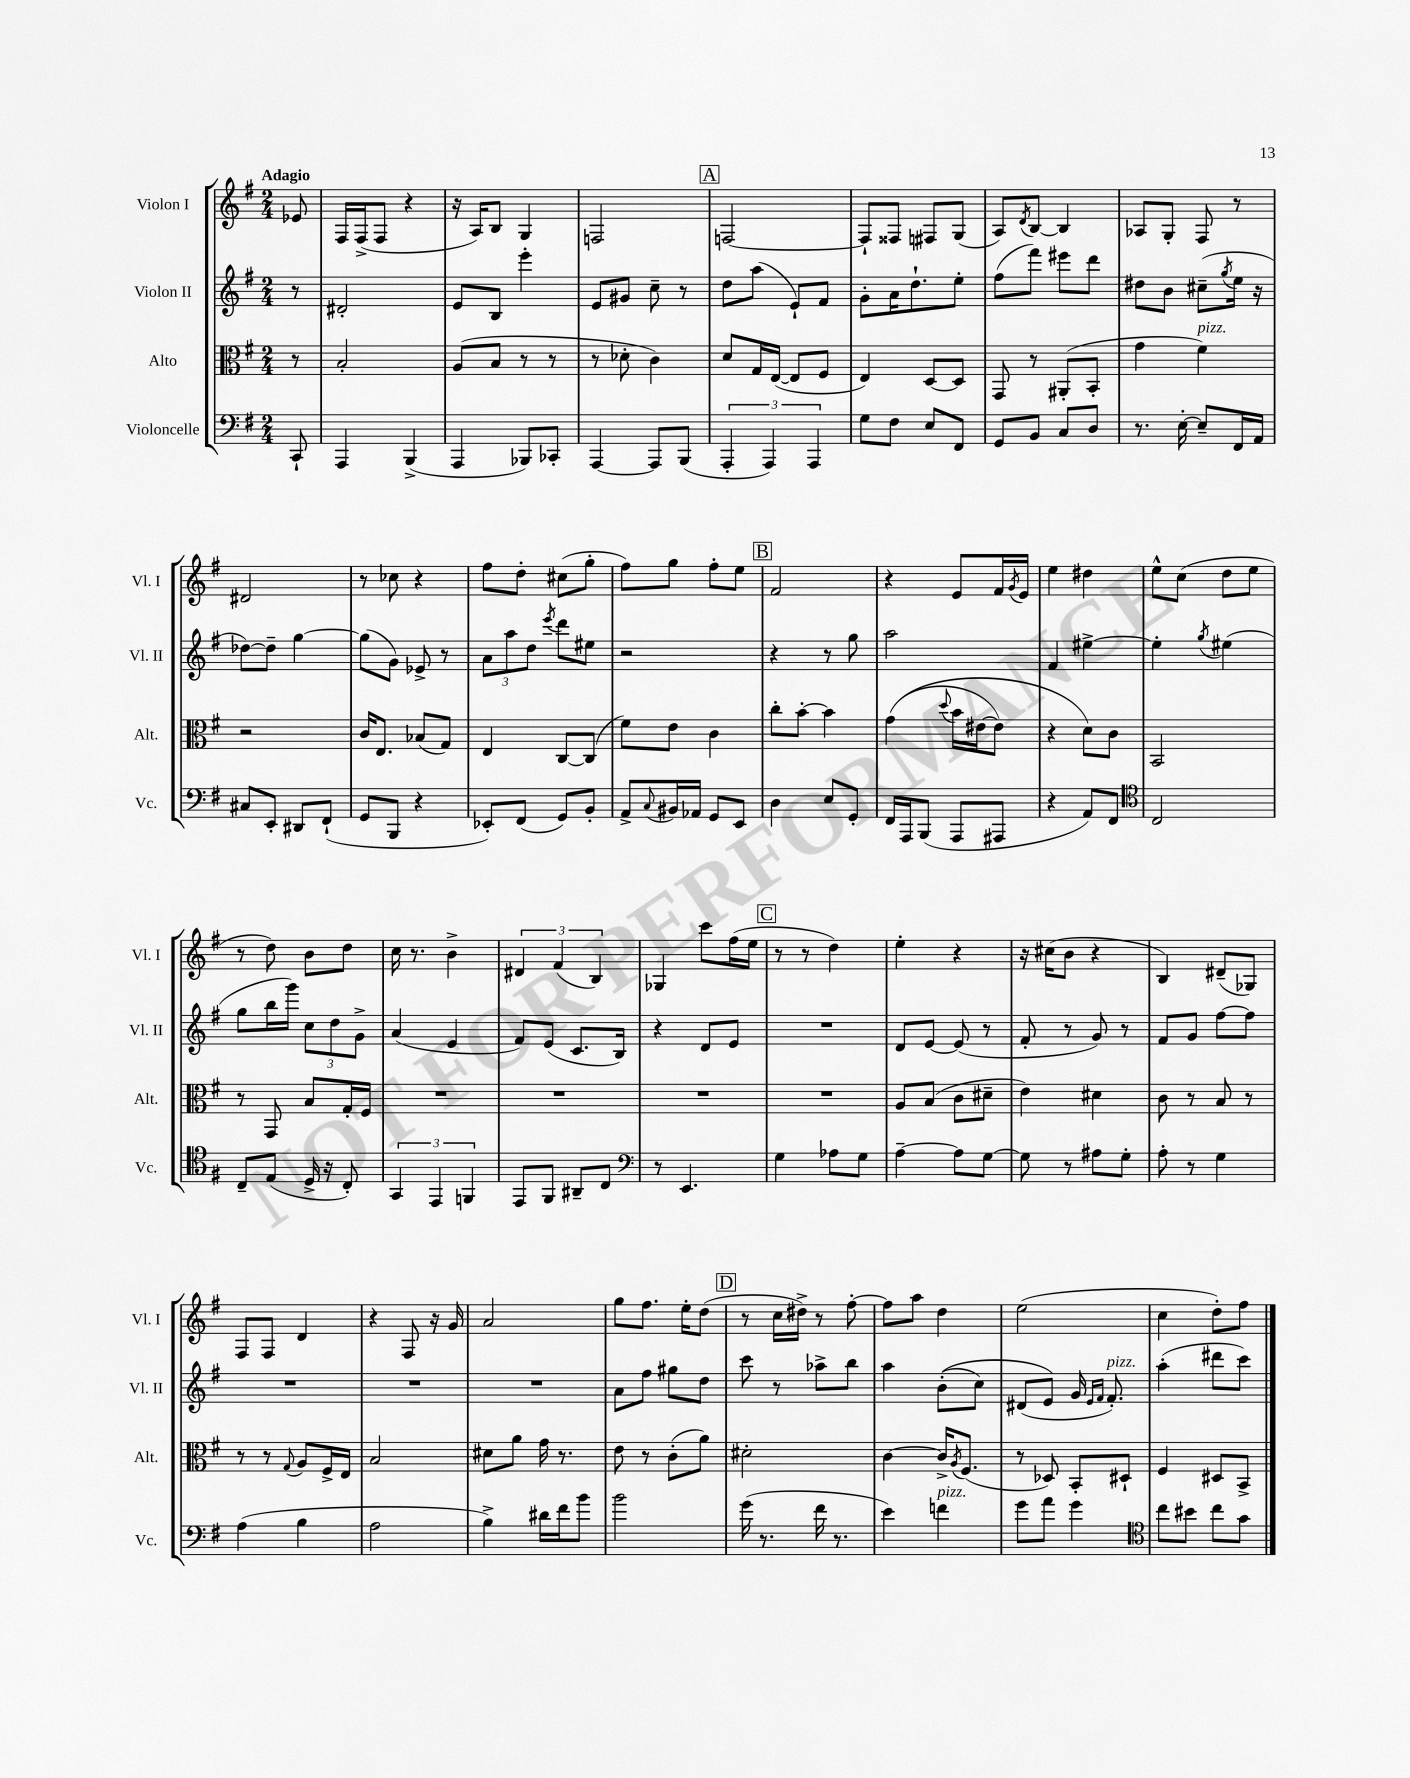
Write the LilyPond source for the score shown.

<<
\new StaffGroup <<
\new Staff = "s0" \with { instrumentName = "Violon I" shortInstrumentName = "Vl. I" } {
    \clef treble \key g \major \numericTimeSignature \time 2/4 \partial 8 \tempo "Adagio"
    ees'8 |
    fis16 fis16->( fis8 r4 |
    r16 a16) b8 g4 |
    f2 |
    \mark \markup { \box "A" } f2~ |
    f8-! fisis8 fis8 g8( |
    a8) \acciaccatura { d'8 } b8~ b4 |
    aes8 g8-. fis8 r8 |
    dis'2 |
    r8 ces''8 r4 |
    fis''8 d''8-. cis''8( g''8-. |
    fis''8) g''8 fis''8-. e''8 |
    \mark \markup { \box "B" } fis'2 |
    r4 e'8 fis'16 \acciaccatura { g'8 } e'16 |
    e''4 dis''4 |
    e''8-^ c''8( d''8 e''8 |
    r8 d''8) b'8 d''8 |
    c''16 r8. b'4-> |
    \tuplet 3/2 { dis'4 fis'4( b4) } |
    ges4 c'''8 fis''16( e''16 |
    \mark \markup { \box "C" } r8 r8 d''4) |
    e''4-. r4 |
    r16 cis''16( b'8 r4 |
    b4) dis'8--( ges8) |
    fis8 fis8 d'4 |
    r4 fis8 r16 g'16 |
    a'2 |
    g''8 fis''8. e''16-. d''8( |
    \mark \markup { \box "D" } r8 c''16 dis''16->) r8 fis''8~-. |
    fis''8 a''8 d''4 |
    e''2( |
    c''4 d''8-.) fis''8 \bar "|." |
}
\new Staff = "s1" \with { instrumentName = "Violon II" shortInstrumentName = "Vl. II" } {
    \clef treble \key g \major \numericTimeSignature \time 2/4 \partial 8
    r8 |
    dis'2-. |
    e'8 b8 e'''4-. |
    e'8 gis'8 c''8-- r8 |
    \mark \markup { \box "A" } d''8 a''8( e'8-!) fis'8 |
    g'8-. a'16 d''8.-! e''8-. |
    fis''8( fis'''8) eis'''8 d'''8 |
    dis''8 b'8 cis''8--( \acciaccatura { g''8 } e''16 r16 |
    des''8~) des''8-- g''4~ |
    g''8( g'8) ees'8-> r8 |
    \tuplet 3/2 { a'8 a''8 d''8 } \acciaccatura { e'''8 } d'''8 eis''8 |
    r2 |
    \mark \markup { \box "B" } r4 r8 g''8 |
    a''2 |
    fis'4 eis''4~-> |
    eis''4-. \acciaccatura { g''8 } eis''4( |
    g''8 b''16 g'''16) \tuplet 3/2 { c''8 d''8 g'8-> } |
    a'4( e'4 |
    fis'8) e'8( c'8. b16) |
    r4 d'8 e'8 |
    \mark \markup { \box "C" } R2 |
    d'8 e'8~ e'8( r8 |
    fis'8-. r8 g'8) r8 |
    fis'8 g'8 fis''8~ fis''8 |
    R2 |
    R2 |
    R2 |
    a'8 fis''8 gis''8 d''8 |
    \mark \markup { \box "D" } c'''8 r8 aes''8-> b''8 |
    a''4 b'8-.(\( c''8) |
    dis'8( e'8\) g'16 \grace { e'16 fis'16 } fis'8.-.^\markup { \italic "pizz." }) |
    a''4-.( dis'''8 c'''8) \bar "|." |
}
\new Staff = "s2" \with { instrumentName = "Alto" shortInstrumentName = "Alt." } {
    \clef alto \key g \major \numericTimeSignature \time 2/4 \partial 8
    r8 |
    b2-. |
    a8( b8 r8 r8 |
    r8 des'8-. c'4) |
    \mark \markup { \box "A" } d'8 g16 e16~( e8 fis8 |
    e4) d8~ d8 |
    g,8 r8 ais,8-.( b,8-. |
    g'4 fis'4^\markup { \italic "pizz." }) |
    r2 |
    c'16 e8. bes8( g8) |
    e4 c8~ c8( |
    fis'8) e'8 c'4 |
    \mark \markup { \box "B" } c''8-. b'8~-. b'4 |
    g'4(\( \appoggiatura { d''8 } b'16 eis'16~ eis'8) |
    r4 d'8\) c'8 |
    b,2 |
    r8 g,8 b8 g16-. fis16 |
    R2 |
    R2 |
    R2 |
    \mark \markup { \box "C" } R2 |
    a8 b8( c'8 dis'8-- |
    e'4) dis'4 |
    c'8 r8 b8 r8 |
    r8 r8 \appoggiatura { g8 } a8 fis16-> e16 |
    b2 |
    dis'8 a'8 g'16 r8. |
    e'8 r8 c'8-.( a'8) |
    \mark \markup { \box "D" } dis'2-. |
    c'4~ c'16-> \acciaccatura { a8 } fis8.( |
    r8 des8) b,8-. dis8-! |
    fis4 dis8 b,8-> \bar "|." |
}
\new Staff = "s3" \with { instrumentName = "Violoncelle" shortInstrumentName = "Vc." } {
    \clef bass \key g \major \numericTimeSignature \time 2/4 \partial 8
    c,8-! |
    a,,4 b,,4->( |
    a,,4 bes,,8) ces,8-. |
    a,,4~ a,,8 b,,8( |
    \mark \markup { \box "A" } \tuplet 3/2 { a,,4-. a,,4) a,,4 } |
    g8 fis8 e8 fis,8 |
    g,8 b,8 c8 d8 |
    r8. e16~-. e8-- fis,16 a,16 |
    cis8 e,8-. dis,8 fis,8-!( |
    g,8 b,,8 r4 |
    ees,8-.) fis,8( g,8) b,8-. |
    a,8-> \appoggiatura { c8 } bis,16 aes,16 g,8 e,8 |
    \mark \markup { \box "B" } d4 e8 g,8-. |
    fis,16 a,,16 b,,8( a,,8 ais,,8 |
    r4 a,8) fis,8 |
    \clef tenor c2 |
    c8-- e8( d16-> r16 c8-.) |
    \tuplet 3/2 { g,4 e,4 f,4 } |
    e,8 fis,8 ais,8-- c8 |
    \clef bass r8 e,4. |
    \mark \markup { \box "C" } g4 aes8 g8 |
    a4~-- a8 g8~ |
    g8 r8 ais8 g8-. |
    a8-. r8 g4 |
    a4( b4 |
    a2 |
    b4->) dis'16 fis'16 b'8 |
    b'2 |
    \mark \markup { \box "D" } g'16( r8. fis'16 r8. |
    e'4) f'4^\markup { \italic "pizz." } |
    g'8 a'8 g'4 |
    \clef tenor c''8 bis'8 c''8 g'8 \bar "|." |
}
>>
>>
\layout { \context { \Score \remove "Bar_number_engraver" } }
